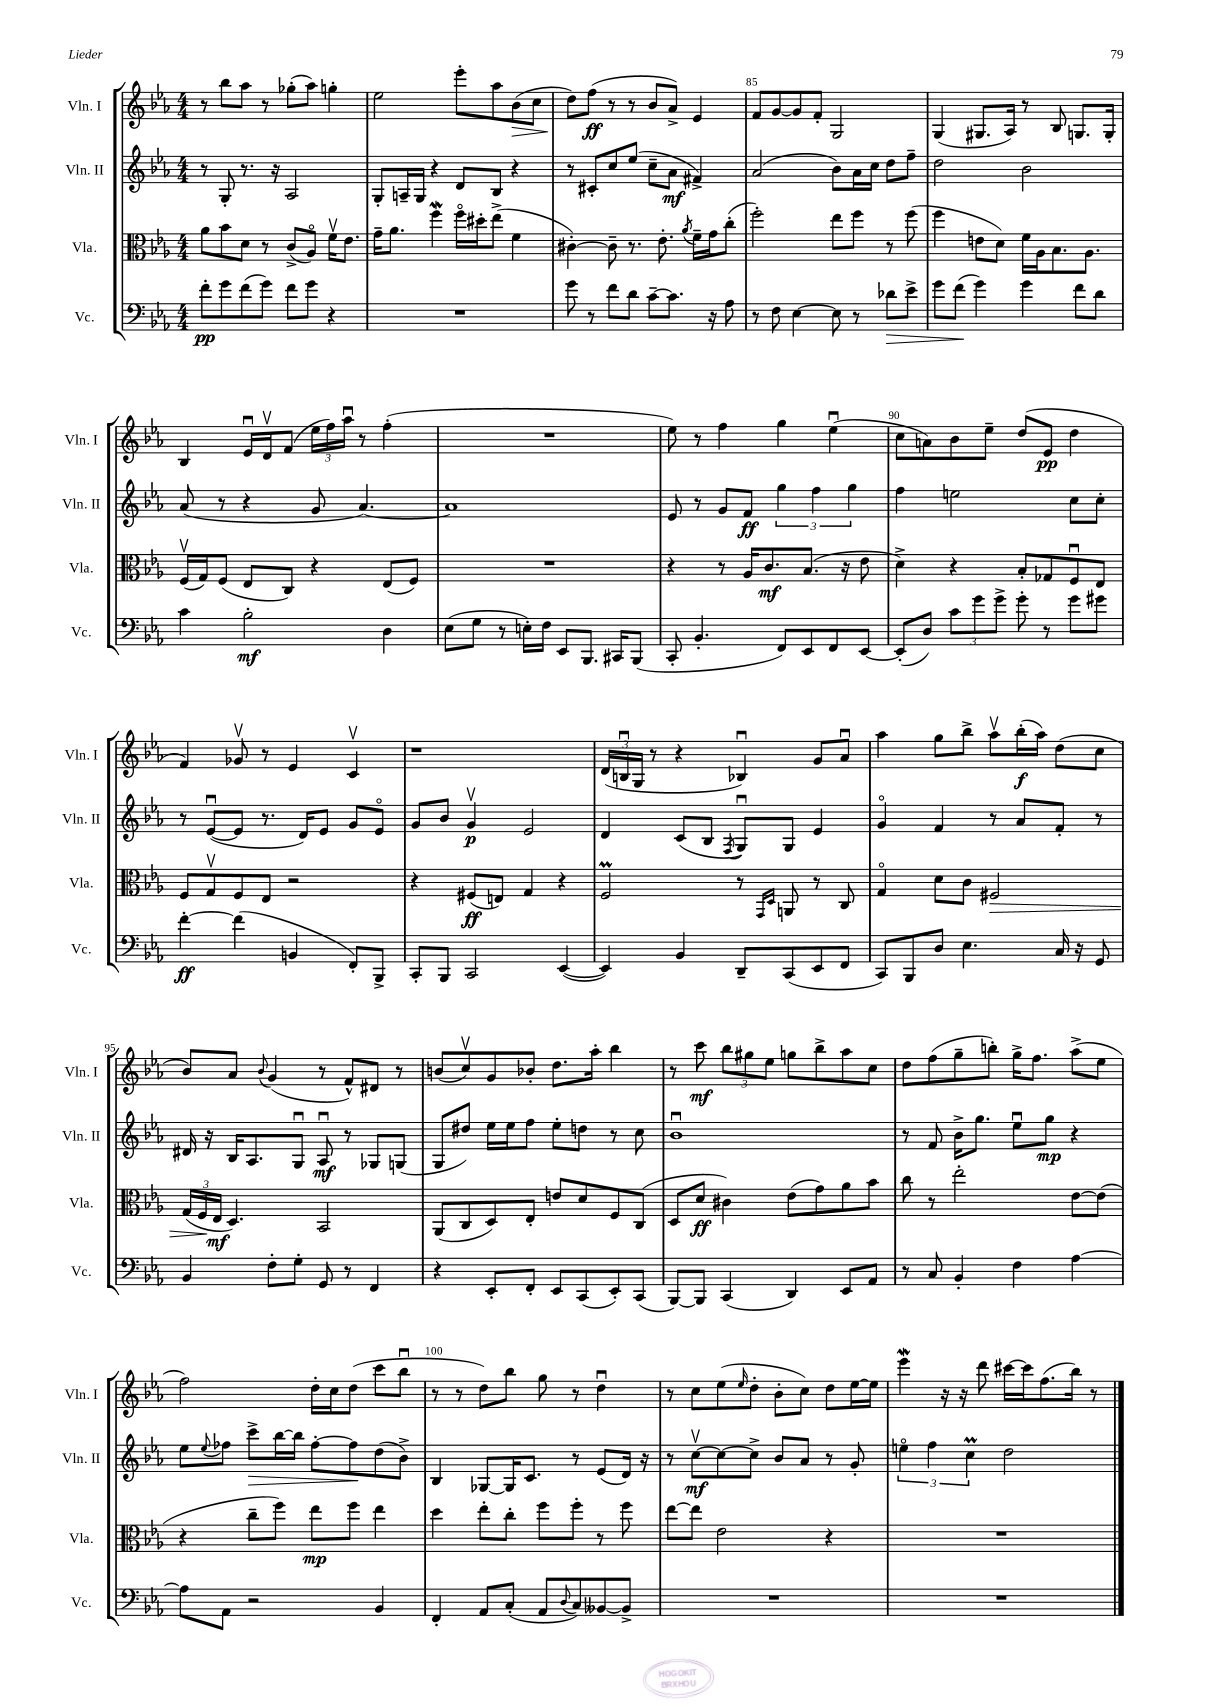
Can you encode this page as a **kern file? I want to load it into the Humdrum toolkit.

**kern	**kern	**kern	**kern
*staff4	*staff3	*staff2	*staff1
*clefF4	*clefC3	*clefG2	*clefG2
*k[b-e-a-]	*k[b-e-a-]	*k[b-e-a-]	*k[b-e-a-]
*M4/4	*M4/4	*M4/4	*M4/4
8f'\L	8a-\L	8r	8r
8g\	8b-\	8G'/	8bb-\L
(8f\	8d\J	8.r	8aa-\J
8g\J)	8r	.	8r
.	.	16r	.
8f\L	(8c^/L	2A-/	(8gg-'\L
8g\J	8A-o/J)	.	8aa-\J)
4r	16fv\LK	.	4gg'\
.	8.e-\J	.	.
=	=	=	=
1r	16g~\LK	8G'/L	2ee-\
.	8.a-\J	.	.
.	.	16A~/L	.
.	.	16G/JJ	.
.	4ff\	4r	.
.	16ffo\LL	8d/L	8eee-'\L
.	16dd#'\J	.	.
.	(8ee-^\J	8B-/J	8aa-\
.	4f\	4r	(8b-\
.	.	.	8cc\J
=	=	=	=
8g\	[4c#'\)	8r	8dd\L)
8r	.	8c#'/L	(8ff\J
8f\L	8c#~\]	8cc/	8r
8d\J	8.r	(8ee-/J	8r
[8c~\L	.	8cc~\L	8b-/L
.	8.e-'\	.	.
8.c\]J	.	8a-\J	8a-^/J)
.	8qa-/	.	.
.	16f~\LL	4f#^/)	4e-/
16r	16g\J	.	.
8A-\	(8cc'\J	.	.
=	=	=	=
8r	2ff'\)	(2a-/	8f/L
8F\	.	.	[8g/
[4E-\	.	.	8g/]
.	.	.	8f'/J
8E-\]	8ee-\L	8b-\L)	2G/
8r	8ff\J	16a-\L	.
.	.	16cc\JJ	.
8d-\L	8r	8dd\L	.
8e-^\J	(8ff\	8ff~\J	.
=	=	=	=
8g\L	4ff\	2dd\	(4G/
(8f\J	.	.	.
4g\)	8e\L	.	8.G#/L
.	8d\J)	.	.
.	.	.	16A-/Jk)
4g\	16f\LL	2b-\	8r
.	16A-\J	.	.
.	8.B-\	.	8B-/
8f\L	.	.	8.G/L
.	8.A-\J	.	.
8d\J	.	.	.
.	.	.	16G'/Jk
=	=	=	=
4c\	(16Fv/LL	(8a-/	4B-/
.	16G/J)	.	.
.	(8F/J	8r	.
2B-'\	8E-/L	4r	16e-u/LL
.	.	.	16dv/J
.	8C/J)	.	(8f/J
.	4r	8g/	24ee-\LL
.	.	.	24ff\)
.	.	.	24aa-u\JJ
.	.	[4.a-/)	8r
4D\	(8E-/L	.	(4ff'\
.	8F/J)	.	.
=	=	=	=
(8E-\L	1r	1a-]	1r
8G\J	.	.	.
8r	.	.	.
16E'\LL)	.	.	.
16F\JJ	.	.	.
8EE-/L	.	.	.
8.BBB-/J	.	.	.
16CC#/LK	.	.	.
(8BBB-/J	.	.	.
=	=	=	=
8CC'/	4r	8e-/	8ee-\)
4.BB-'/	.	8r	8r
.	8r	8g/L	4ff\
.	16A-/LK	8f/J	.
.	8.c/	.	.
8FF/L)	.	6gg\	4gg\
8EE-/	(8.B-/J	.	.
.	.	6ff\	.
8FF/	.	.	(4ee-u\
.	16r	.	.
.	.	6gg\	.
[8EE-/J	8e-\	.	.
=	=	=	=
(8EE-'/]L	4d^\)	4ff\	8cc\L
8D/J)	.	.	8a\)
12c\L	4r	2ee\	8b-\
12g\	.	.	.
.	.	.	8ee-~\J
12g^\J	.	.	.
8g'\	8B-'/L	.	(8dd/L
8r	8G-/	.	8e-/J
8g\L	8Fu/	8cc\L	4dd\
8g#\J	8E-/J	8cc'\J	.
=	=	=	=
[4f'\	8F/L	8r	4f/)
.	8Gv/	([8e-u/L	.
(4f\]	8F/	8e-/]J	8g-v/
.	8E-/J	8.r	8r
4BB/	2r	.	4e-/
.	.	16d/LK)	.
.	.	8e-/J	.
8FF'/L)	.	8g/L	4cv/
8BBB-^/J	.	8e-o/J	.
=	=	=	=
8CC'/L	4r	8g/L	1r
8BBB-/J	.	8b-/J	.
2CC/	(8F#/L	4gv/	.
.	8E/J)	.	.
.	4G/	2e-/	.
([4EE-/	4r	.	.
=	=	=	=
4EE-/])	2F/	4d/	(24d/LL
.	.	.	24Bu/
.	.	.	24G/JJ
.	.	.	8r
4BB-/	.	(8c/L	4r
.	.	8B-/J	.
.	.	8qF/	.
8DD~/L	8r	8Gu/L)	4B-u/)
.	16qqGG/LL	.	.
.	16qqD/JJ	.	.
(8CC/	8AA/	8G/J	.
8EE-/	8r	4e-/	8g/L
8FF/J	8C/	.	8a-u/J
=	=	=	=
8CC/L)	4Go/	4go/	4aa-\
8BBB-/	.	.	.
8D/J	8d\L	4f/	8gg\L
4.E-\	8c\J	.	8bb-^\J
.	2F#/	8r	8aa-v\L
.	.	8a-/L	(16bb-'\L
.	.	.	16aa-\JJ)
16C/	.	8f'/J	(8dd\L
16r	.	.	.
8GG/	.	8r	8cc\J
=	=	=	=
4BB-/	(24G/LL	16d#/	8b-/L)
.	24F/	.	.
.	.	16r	.
.	24E-/JJ	.	.
.	4.D/)	16B-/LK	8a-/J
.	.	8.A-/	.
.	.	.	8qqb-/
8F'\L	.	.	(4g/
8G'\J	.	8Gu/J	.
8GG/	2BB-/	8A-u/	8r
8r	.	8r	8f^^/L)
4FF/	.	8G-/L	8d#/J
.	.	(8G/J	8r
=	=	=	=
4r	(8AA-/L	8G/L	(8b/L
.	8C/	8dd#/J)	8ccv/)
8EE-'/L	8D/)	16ee-\LL	8g/
.	.	16ee-\J	.
8FF'/J	8E-'/J	8ff\J	8b-'/J
8EE-/L	8e/L	8ee-'\L	8.dd\L
(8CC/	8d/	8dd\J	.
.	.	.	16aa-'\Jk
8EE-'/)	8F/	8r	4bb-\
(8CC/J	(8C/J	8cc\	.
=	=	=	=
[8BBB-/L)	8D/L	1b-u	8r
8BBB-/]J	8d/J	.	8ccc\
(4CC/	4c#\)	.	12bb-\L
.	.	.	12gg#\
.	.	.	12ee-\J
4DD/)	(8e-\L	.	8gg\L
.	8g\)	.	8bb-^\
8EE-/L	8a-\	.	8aa-\
8AA-/J	8b-\J	.	8cc\J
=	=	=	=
8r	8cc\	8r	8dd\L
8C/	8r	8f/	(8ff\
4BB-'/	2ee-'\	16b-^\LK	8gg~\
.	.	8.gg\J	.
.	.	.	8bb'\J)
4F\	.	8ee-u\L	16gg^\LK
.	.	.	8.ff\J
.	.	8gg\J	.
[4A-\	[8e-\L	4r	(8aa-^\L
.	(8e-\]J	.	8ee-\J
=	=	=	=
8A-\]L	4r	8ee-\L	2ff\)
.	.	8qqee-/	.
8AA-\J	.	8ff-\J	.
2r	8cc~\L	8ccc^\L	.
.	8ff\J)	[16bb-\L	.
.	.	16bb-\]JJ	.
.	8ee-\L	[8ff-'\L	16dd'\LL
.	.	.	16cc\J
.	8ff\J	8ff-\]	(8dd\J
4BB-/	4ee-\	(8dd\	8ccc\L
.	.	8b-^\J)	8bb-u\J
=	=	=	=
4FF'/	4dd\	4B-/	8r
.	.	.	8r
8AA-/L	8ee-'\L	[8G-/L	8dd\L)
(8C'/J	8cc'\J	16G-/]K	8bb-\J
.	.	8.c/J	.
8AA-/L	8ff\L	.	8gg\
8qqD/	.	.	.
8C/)	8ff'\J	8r	8r
[8BB--/	8r	(8e-/L	4ddu\
8BB--^/]J	8ff\	16d/Jk)	.
.	.	16r	.
=	=	=	=
1r	[8ee-\L	8r	8r
.	8ee-\]J	[8ccv\L	8cc\L
.	2e-\	8cc\_	(8ee-\
.	.	.	16qqee-/
.	.	8cc^\]J	8dd'\J
.	.	8b-/L	8b-'\L
.	.	8a-/J	8cc\J)
.	4r	8r	8dd\L
.	.	8g'/	[16ee-\L
.	.	.	16ee-\]JJ
=	=	=	=
1r	1r	6eeo\	4eee-\
.	.	6ff\	.
.	.	.	16r
.	.	.	16r
.	.	6cc\	.
.	.	.	8ddd\
.	.	2dd\	[16ccc#\LL
.	.	.	16ccc#\]J
.	.	.	(8.ff\
.	.	.	16bb-\Jk)
.	.	.	8r
==	==	==	==
*-	*-	*-	*-
